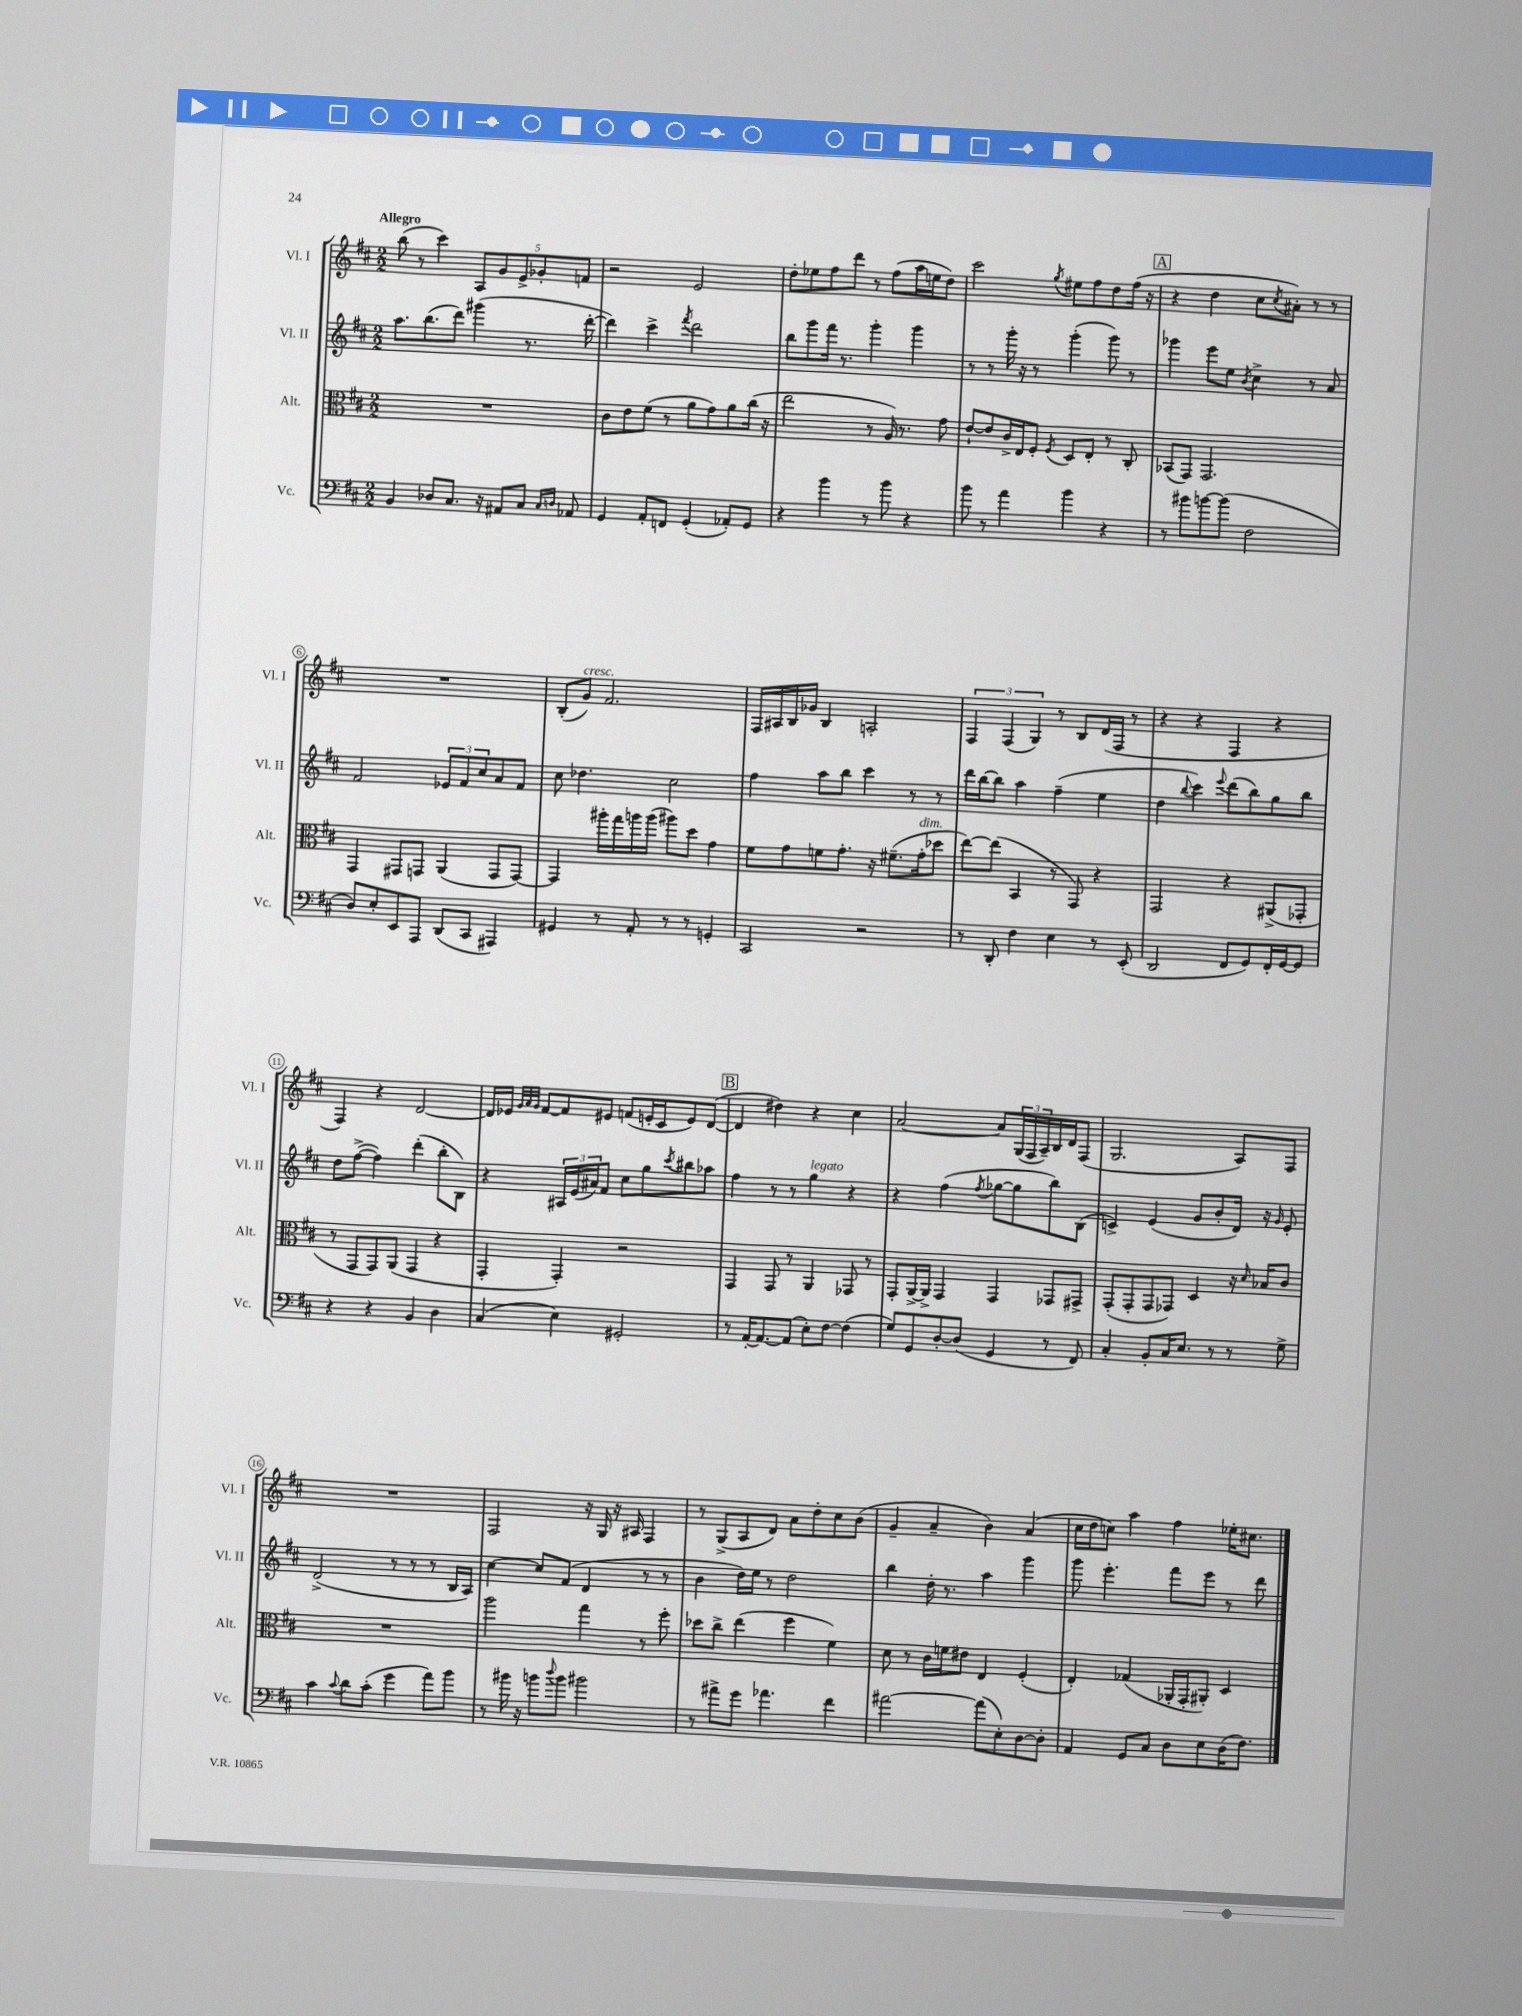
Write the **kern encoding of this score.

**kern	**kern	**kern	**kern
*staff4	*staff3	*staff2	*staff1
*clefF4	*clefC3	*clefG2	*clefG2
*k[f#c#]	*k[f#c#]	*k[f#c#]	*k[f#c#]
*M2/2	*M2/2	*M2/2	*M2/2
4BB/	1r	8.aa\L	(8bb\
.	.	.	8r
.	.	(8.bb\	.
8D-/L	.	.	4ccc#\)
8.C#/J	.	8ddd\J)	.
.	.	(4ggg#\	10A/L
16r	.	.	.
.	.	.	10g/
8AA#/L	.	.	.
.	.	.	10e^/
8C#/J	.	8.r	.
.	.	.	10g-'/
16qqC#/LL	.	.	.
16qqD/JJ	.	.	.
8AA-/	.	.	.
.	.	.	10f/J
.	.	[16ddd'\	.
=	=	=	=
4GG/	8c#\L	4ddd\])	2r
.	8e\	.	.
8AA'/L	(8f#\J	4ccc#^\	.
8FF/J	8r	.	.
.	.	8qfff#/	.
(4GG'/	8a\L	2ddd\	2e/
.	8g\)	.	.
8AA-'/L)	8a\	.	.
8GG/J	(16cc#\Jk	.	.
.	16r	.	.
=	=	=	=
4r	2ee\	8bb\L	8dd'\L
.	.	8ggg\	8ee-\
4b\	.	16fff#\Jk	8ff#\
.	.	8.r	.
.	.	.	8ddd\J
8r	8r	4ggg'\	8r
8b\	16A/)	.	(8ff#\L
.	8.r	.	.
4r	.	4ggg\	16aa\L
.	.	.	16ee\J
.	8g\	.	8dd\J)
=	=	=	=
8b\	[8e`/L	8r	2ccc#\
8r	8e/]	8r	.
4a\	16c#^/L	16ggg'\	.
.	16E/J	16r	.
.	8F#'/J	8r	.
.	8qF#/	.	8qgg/
4b\	8D/L	(4ggg'\	8ee#\L
.	8E'/J	.	8ff#\
4r	8r	8ggg\)	8dd\
.	8C#'/	8r	(16ff#\Jk
.	.	.	16r
=	=	=	=
8r	(8BB-/L	4ggg-\	4r
8b#\L	8GG/J)	.	.
[8b\	2.GG/	8eee\L	4dd\
(8b\]J	.	8ee\J	.
.	.	8qb/	.
2F#\	.	4cc#^\	8cc#\L
.	.	.	8qcc#/
.	.	.	8a#'\J)
.	.	8r	8r
.	.	8a/	8r
=	=	=	=
8D/L)	4GG/	2f#/	1r
8E'/	.	.	.
8EE/	8GG#/L	.	.
8AAA/J	8GG/J	.	.
(8DD/L	(4AA/	12e-/L	.
.	.	12f#/	.
8CC#/J	.	.	.
.	.	12cc#/	.
4AAA#/)	8GG/L	8a/	.
.	[8GG/J)	8f#/J	.
=	=	=	=
4GG#/	4GG/]	8cc#\	(8B'/L
.	.	4.dd-\	8g/J)
8r	16aa#'\LL	.	2.f#/
.	16gg\	.	.
8AA'/	16aa\	.	.
.	(16aa\JJ	.	.
8r	8aa#\L)	2cc#\	.
8r	8dd\J	.	.
4GG'/	4g\	.	.
=	=	=	=
2CC#/	8f#\L	4ff#\	16F#/LL
.	.	.	16A#/
.	8g\	.	16B/
.	.	.	16g-/JJ
.	8f\	8aa\L	4B/
.	8.g'\J	8bb\J	.
2r	.	4ccc#\	2A'/
.	16r	.	.
.	(8.f#~\L	.	.
.	.	8r	.
.	16g'\k	.	.
.	8dd-\J	8r	.
=	=	=	=
8r	[8ee\L)	16ddd\LL	6F#/
.	.	[16bb\J	.
8DD'/	(8ee\]J	8bb\]J	.
.	.	.	(6F#/
4F#\	4BB/	4aa\	.
.	.	.	6G/)
4E\	8r	(4ff#~\	8r
.	8GG/)	.	8B/L
8r	4r	4ee\	(16d/L
.	.	.	16F#/JJ
(8EE'/	.	.	8r
=	=	=	=
2DD/	2GG/	4dd\	4r
.	.	8qqbb/	.
.	.	4ccc#\)	4r
.	.	8qqeee/	.
8FF#/L	4r	(8ddd\L	4F#/
8GG/)	.	8bb\)	.
16FF#'/L	(8AA#^/L	8gg\	4r
[16GG/J	.	.	.
8GG/]J	8GG-'/J	8bb\J	.
=	=	=	=
4r	8r	8dd\L	4F#/)
.	8GG/L	([8ff#^\J	.
4r	8GG/)	4ff#\])	4r
.	(8AA/J	.	.
4BB/	4GG/	(4ddd'\	[2d/
4D\	4r	8bb'\L	.
.	.	8B\J)	.
=	=	=	=
(4C#/	4GG'/	4r	16d/]LL
.	.	.	16e-/JJ
.	.	.	32qqg/LLL
.	.	.	32qqa/
.	.	.	32qqg/JJJ
.	.	.	[8f#/L
4E\)	4GG'/)	24A#/LL	8f#/]
.	.	(24e/	.
.	.	24a#/J)	.
.	.	8f#/J	8e#/J
2GG#'/	2r	8cc#\L	(8f/L
.	.	8gg\	16e'/L
.	.	.	16c#/J
.	.	8qccc#/	.
.	.	8bb#\	8e/)
.	.	8aa-\J	([8d/J
=	=	=	=
8r	4GG/	4ff#\	4d/]
[16AA'/LK	.	.	.
8.AA/_	.	.	.
.	8GG/	8r	4dd#\)
(8AA/]J	8r	8r	.
8E'\L)	4AA/	4gg\	4r
[8F#\J	.	.	.
(4F#\]	8GG-/	4r	4cc#\
.	8r	.	.
=	=	=	=
8G/L)	8GG'/L	4r	[2a/
8GG/	[16AA^/L	.	.
.	16AA^/]JJ	.	.
[8D'/	4GG/	(4ff#\	.
(8D/]J	.	.	.
.	.	8qff#/	.
4GG/	4GG/	[8gg-\L	8a/]L
.	.	8gg-\]	(24G/L
.	.	.	24F#/
.	.	.	24A~/)
8r	8GG-/L	8bb\)	16B/
.	.	.	16d/J
8FF#/)	8GG#^/J	(8B\J	(8F#/J
=	=	=	=
4C#'/	(8GG'/L	4c^/)	2.G/
.	8GG'/	.	.
8BB'/L	8GG/	(4e/	.
16C#/K	8GG-/J)	.	.
8.E/J	.	.	.
.	4D/	8g/L	.
8r	.	8b'/	.
8r	16r	16d/Jk)	8A/L)
.	16qqd/	.	.
.	16B-/LK	16r	.
.	.	16qqg/	.
8G^\	8c#/J	8e'/	8F#/J
=	=	=	=
4c#\	1r	(2d^/	1r
8qqc#/	.	.	.
8d\L	.	.	.
(8c#'\J	.	.	.
4g\	.	8r	.
.	.	8r	.
8a\L)	.	8r	.
8b\J	.	16B/LL	.
.	.	16A/JJ)	.
=	=	=	=
8r	2aa\	[4cc#\	2F#/
16b#\	.	.	.
16r	.	.	.
8b\L	.	8cc#/]L	.
8qqdd/	.	.	.
8b\J	.	(8f#/J	.
2b#\	4gg\	4d/	16r
.	.	.	16G/
.	.	.	16r
.	.	.	16A#/
.	8r	8r	4F#/
.	8ff#'\	8r	.
=	=	=	=
8r	8dd-\L	4b\	8r
8a#^\L	8cc#^\J	.	(8G^/L
8g\J	(4ee\	16dd\LL)	8A/
.	.	16ee\JJ	.
4.a-\	.	8r	8d/J)
.	4ff#\	2dd\	8a\L
.	.	.	8dd'\
4f#\	4f#\)	.	8cc#\
.	.	.	(8b\J
=	=	=	=
[2a#\	8d\	4bb\	4g~/
.	8r	.	.
.	16c#\LL	16dd'\	4a~/
.	16f\J	8.r	.
.	8e#\J	.	.
(8a#\]L	4E/	4aa\	4b\)
8E'\)	.	.	.
[8D\	(4F#'/	4ggg\	(4a/
8D'\]J	.	.	.
=	=	=	=
4AA/	4E'/)	8ggg\	16cc#\LL
.	.	.	16dd\J
.	.	4.eee'\	8cc\J)
8GG/L	(4G-/	.	4aa\
8C#/J	.	.	.
8D\L	16AA-'/LL	8fff#\L	4ff#\
.	16GG'/J	.	.
8E\	8AA#'/J)	8eee\J	.
(16D\K	4D/	8r	16ee-'\LK
8.F#\J)	.	.	8.cc#\J
.	.	8ddd\	.
==	==	==	==
*-	*-	*-	*-
